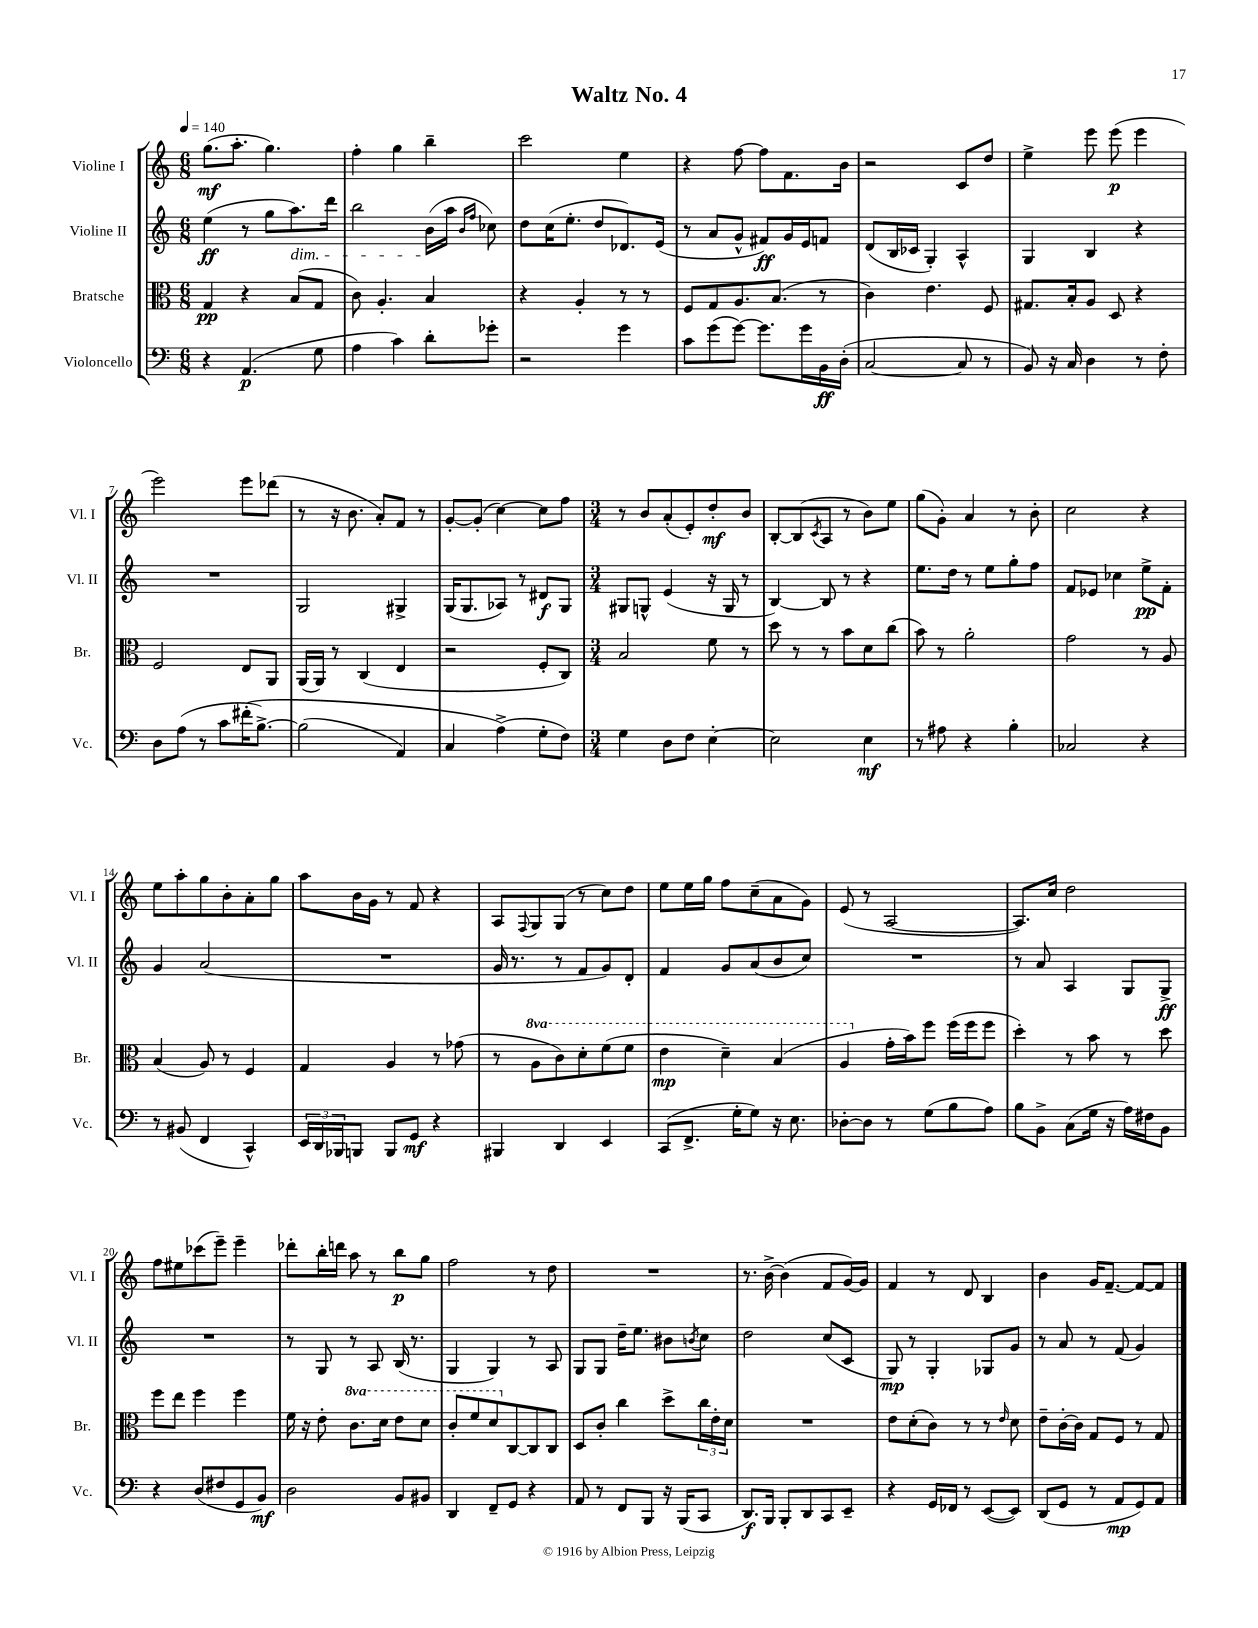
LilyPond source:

\header { title = "Waltz No. 4" }
<<
\new StaffGroup <<
\new Staff = "s0" \with { instrumentName = "Violine I" shortInstrumentName = "Vl. I" } {
    \clef treble \key c \major \numericTimeSignature \time 6/8 \tempo 4 = 140
    g''8.\mf( a''8.-. g''4.) |
    f''4-. g''4 b''4-- |
    c'''2 e''4 |
    r4 f''8~ f''8 f'8. b'16 |
    r2 c'8 d''8 |
    e''4-> e'''8 e'''8\p( e'''4 |
    e'''2) e'''8 des'''8( |
    r8 r16 b'8. a'8-.) f'8 r8 |
    g'8~-. g'8-.( c''4~) c''8 f''8 |
    \numericTimeSignature \time 3/4 r8 b'8 a'8-.( e'8-.) d''8-.\mf b'8 |
    b8~-. b8( \acciaccatura { c'8 } a8 r8 b'8) e''8 |
    g''8( g'8-.) a'4 r8 b'8-. |
    c''2 r4 |
    e''8 a''8-. g''8 b'8-. a'8-. g''8 |
    a''8 b'16 g'16 r8 f'8 r4 |
    a8 \appoggiatura { f8 } g8 g8( r8 c''8) d''8 |
    e''8 e''16 g''16 f''8 c''8--( a'8 g'8) |
    e'8( r8 a2~ |
    a8.) c''16 d''2 |
    f''8 eis''8 ces'''8( e'''8--) e'''4-- |
    des'''8-. b''16-. d'''16 a''8 r8 b''8\p g''8 |
    f''2 r8 d''8 |
    R2. |
    r8. b'16~-> b'4( f'8 g'16~) g'16 |
    f'4 r8 d'8 b4 |
    b'4 g'16 f'8.~-- f'8~ f'8 \bar "|." |
}
\new Staff = "s1" \with { instrumentName = "Violine II" shortInstrumentName = "Vl. II" } {
    \clef treble \key c \major \numericTimeSignature \time 6/8
    e''4\ff( r8 g''8 a''8.\dim) d'''16 |
    b''2 b'16\!( a''16 \grace { b'16 f''16 } ces''8) |
    d''8 c''16( e''8.-. d''8 des'8.) e'16( |
    r8 a'8 g'8-^ fis'8\ff) g'16 e'16 f'8 |
    d'8( b16 ces'16 g4-.) a4-^ |
    g4 b4 r4 |
    R2. |
    g2 gis4-> |
    g16( g8. aes8) r8 dis'8\f g8 |
    \numericTimeSignature \time 3/4 gis8 g8-^ e'4( r16 g16 r8 |
    b4~) b8 r8 r4 |
    e''8. d''16 r8 e''8 g''8-. f''8 |
    f'8 ees'8 ces''4 e''8->\pp f'8-. |
    g'4 a'2( |
    R2. |
    g'16 r8. r8 f'8 g'8) d'8-. |
    f'4 g'8 a'8( b'8 c''8) |
    R2. |
    r8 a'8 a4 g8 g8->\ff |
    R2. |
    r8 g8 r8 a8 b16( r8. |
    g4 g4) r8 a8 |
    g8 g8 d''16-- e''8. bis'8 \acciaccatura { b'8 } c''8 |
    d''2 c''8( c'8 |
    g8\mp) r8 g4-. ges8 g'8 |
    r8 a'8 r8 f'8( g'4) \bar "|." |
}
\new Staff = "s2" \with { instrumentName = "Bratsche" shortInstrumentName = "Br." } {
    \clef alto \key c \major \numericTimeSignature \time 6/8 \set Staff.ottavationMarkups = #ottavation-simple-ordinals
    g4\pp r4 b8( g8 |
    c'8) a4.-. b4 |
    r4 a4-. r8 r8 |
    f8 g8 a8. b8.( r8 |
    c'4) e'4. f8 |
    gis8. b16-. a8 d8 r4 |
    f2 e8 a,8 |
    a,16( a,16) r8 c4( e4 |
    r2 f8-. c8) |
    \numericTimeSignature \time 3/4 b2 f'8 r8 |
    d''8 r8 r8 b'8 d'8 c''8( |
    b'8) r8 a'2-. |
    g'2 r8 a8 |
    b4( a8) r8 f4 |
    g4 a4 r8 ges'8( |
    r8 \ottava #1 a'8 c''8) d''8-. f''8( f''8 |
    e''4\mp d''4--) b'4( |
    a'4 \ottava #0 g'16-. b'16) f''8 f''16( f''16 f''8 |
    d''4-.) r8 b'8 r8 d''8 |
    f''8 e''8 f''4 f''4 |
    f'16 r16 e'8-. \ottava #1 c''8. d''16 e''8 d''8 |
    c''8-. f''8 d''8 \ottava #0 c8~ c8 c8 |
    d8 c'8-. c''4 d''8-> \tuplet 3/2 { c''16 e'16-. d'16 } |
    R2. |
    e'8 d'8-.( c'8) r8 r8 \grace { e'16 } d'8 |
    e'8-- c'16~-. c'16 g8 f8 r8 g8 \bar "|." |
}
\new Staff = "s3" \with { instrumentName = "Violoncello" shortInstrumentName = "Vc." } {
    \clef bass \key c \major \numericTimeSignature \time 6/8
    r4 a,4.\p( g8 |
    a4 c'4) d'8-. ges'8-. |
    r2 g'4 |
    c'8 g'8( g'8~) g'8. g'16 b,16\ff d16-.( |
    c2~ c8 r8 |
    b,8) r16 c16 d4 r8 f8-. |
    d8 a8( r8 c'8 fis'16-.\( b8.~->) |
    b2( a,4) |
    c4 a4->(\) g8-. f8) |
    \numericTimeSignature \time 3/4 g4 d8 f8 e4~-. |
    e2 e4\mf |
    r8 ais8 r4 b4-. |
    ces2 r4 |
    r8 bis,8( f,4 c,4-^) |
    \tuplet 3/2 { e,16 d,16 bes,,16 } b,,8 b,,8 g,8\mf r4 |
    bis,,4 d,4 e,4 |
    c,8( f,8.-> g16-. g8) r16 e8. |
    des8~-. des8 r8 g8( b8 a8) |
    b8 b,8-> c8( g16 r16 a16) fis16 b,8 |
    r4 d8( fis8 g,8 b,8\mf) |
    d2 b,8 bis,8 |
    d,4 f,8-- g,8 r4 |
    a,8 r8 f,8 b,,8 r16 b,,16( c,8 |
    d,8.\f) b,,16 b,,8-. d,8 c,8 e,8-- |
    r4 g,16 fes,16 r8 e,8~( e,8) |
    d,8( g,8 r8 a,8\mp g,8) a,8 \bar "|." |
}
>>
>>
